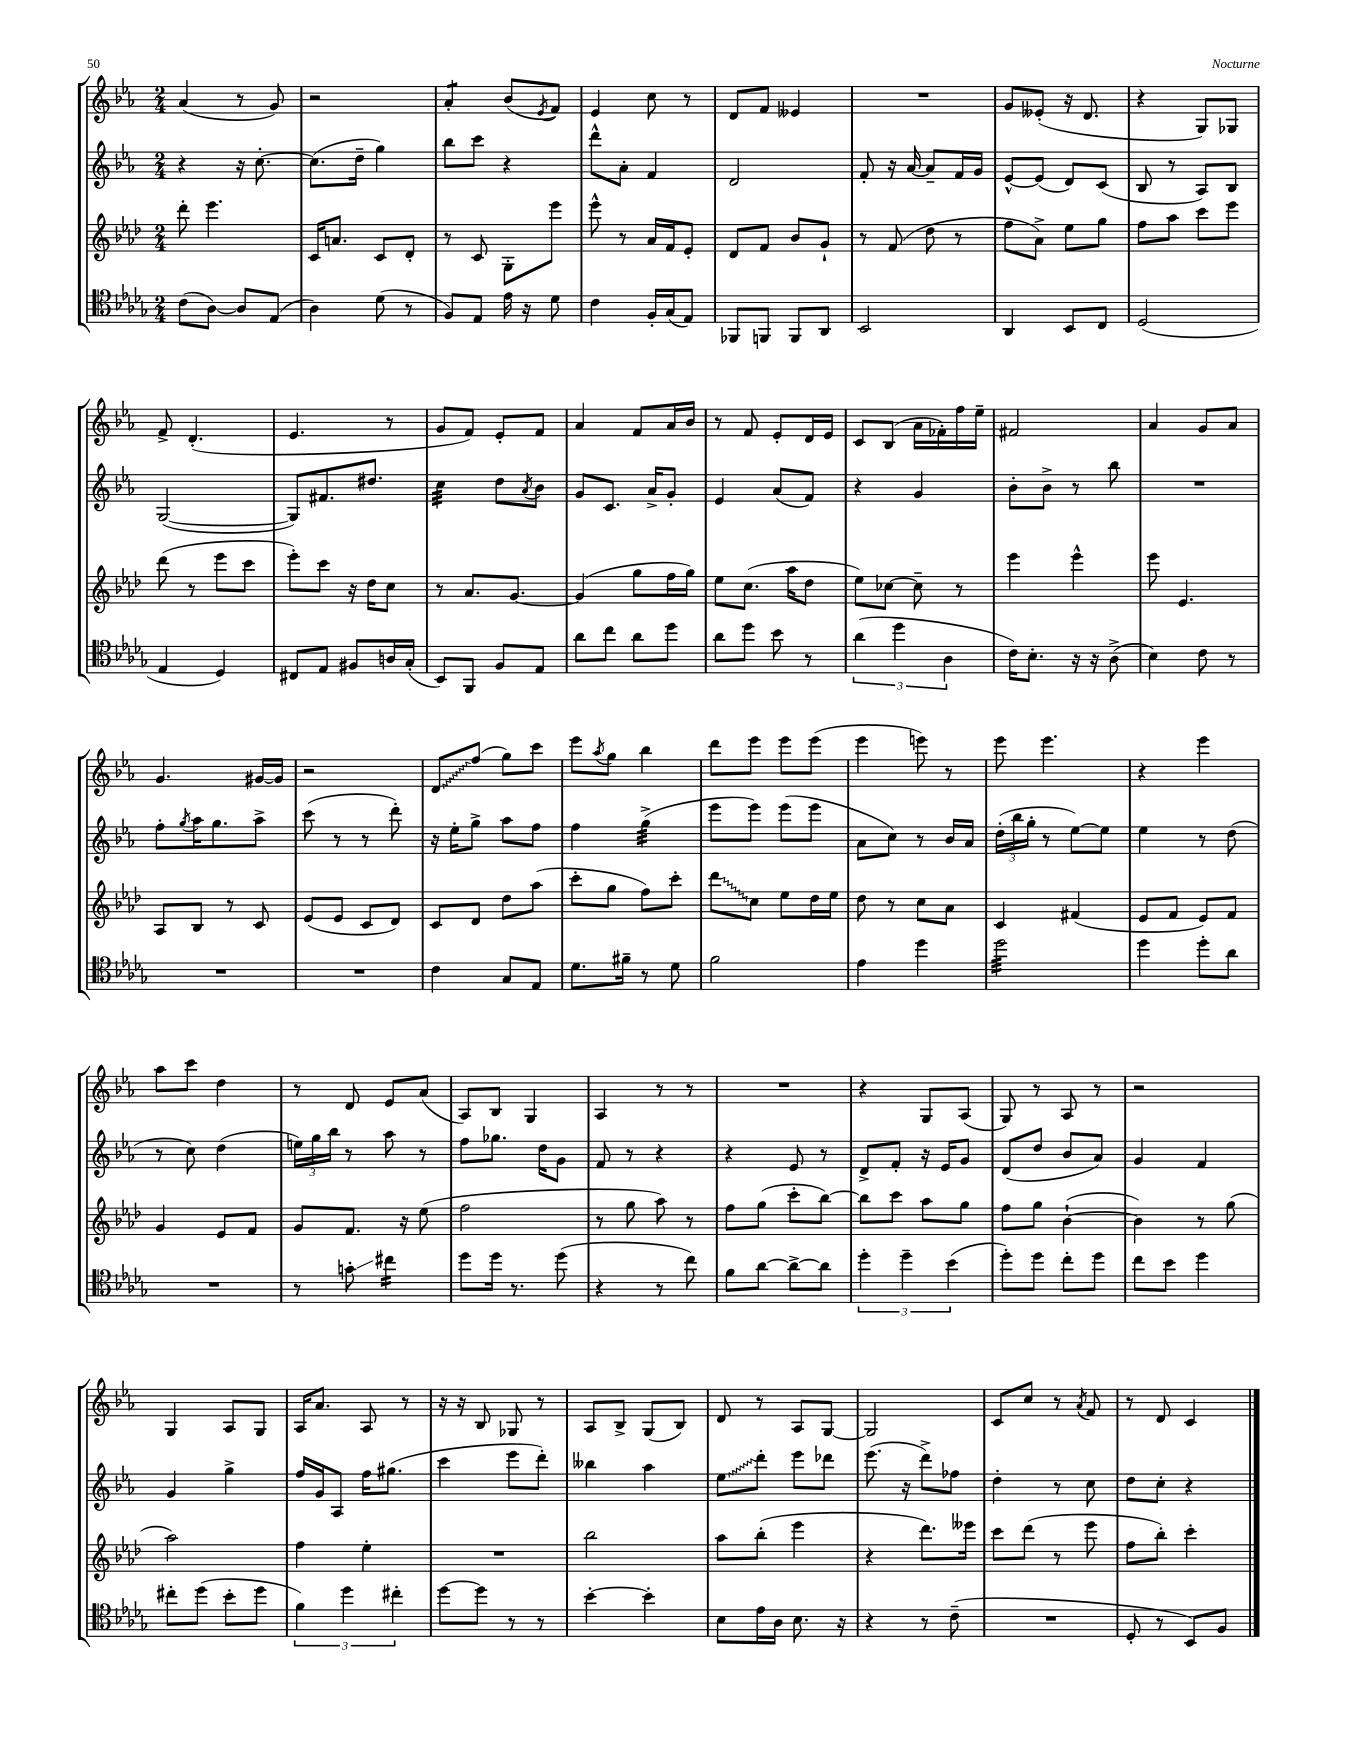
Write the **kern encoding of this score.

**kern	**kern	**kern	**kern
*staff4	*staff3	*staff2	*staff1
*clefC4	*clefG2	*clefG2	*clefG2
*k[b-e-a-d-g-]	*k[b-e-a-d-]	*k[b-e-a-]	*k[b-e-a-]
*M2/4	*M2/4	*M2/4	*M2/4
(8c	8ddd-'	4r	(4a-
[8A-)	4.eee-	.	.
8A-]	.	16r	8r
.	.	[8.cc'	.
(8E-	.	.	8g)
=	=	=	=
4A-)	16c	(8.cc]	2r
.	8.a	.	.
.	.	16dd~	.
(8d-	8c	4gg)	.
8r	8d-'	.	.
=	=	=	=
8F)	8r	8bb-	4a-'
8E-	8c	8ccc	.
16e-	8G'	4r	(8b-
16r	.	.	.
.	.	.	8qe-
8d-	8eee-	.	8f)
=	=	=	=
4c	8eee-^^	8ddd^^	4e-
.	8r	8a-'	.
16F'	16a-	4f	8cc
(16G-	16f	.	.
8E-)	8e-'	.	8r
=	=	=	=
8FF-	8d-	2d	8d
8FF	8f	.	8f
8FF	8b-	.	4e--
8AA-	8g`	.	.
=	=	=	=
2BB-	8r	8f'	2r
.	(8f	16r	.
.	.	[16a-	.
.	8dd-	8a-~]	.
.	8r	16f	.
.	.	16g	.
=	=	=	=
4AA-	8ff	[8e-^^	8g
.	8a-^)	(8e-]	(8e--'
8BB-	8ee-	8d)	16r
.	.	.	8.d
8C	8gg	(8c	.
=	=	=	=
(2D-	8ff	8B-	4r
.	8aa-	8r	.
.	8ccc	8A-)	8G)
.	8eee-	8B-	8G-
=	=	=	=
4E-	(8ddd-	([2G	8f^
.	8r	.	(4.d'
4D-)	8eee-	.	.
.	8ccc	.	.
=	=	=	=
8C#	8eee-')	8G])	4.e-
8E-	8ccc	8.f#	.
8F#	16r	.	.
.	16dd-	8.dd#	.
16A	8cc	.	8r
(16G-'	.	.	.
=	=	=	=
8BB-)	8r	4cc	8g
8FF	8.a-	.	8f)
8F	.	8dd	8e-'
.	[8.g	.	.
.	.	8qa-	.
8E-	.	8b-	8f
=	=	=	=
8a-	(4g]	8g	4a-
8cc	.	8.c	.
8a-	8gg	.	8f
.	.	16a-^	.
8dd-	16ff	8g'	16a-
.	16gg)	.	16b-
=	=	=	=
8a-	8ee-	4e-	8r
8dd-	(8.cc	.	8f
8b-	.	(8a-	8e-'
.	16aa-	.	.
8r	8dd-	8f)	16d
.	.	.	16e-
=	=	=	=
(6a-	8ee-)	4r	8c
.	[8cc-	.	(8B-
6dd-	.	.	.
.	8cc-~]	4g	16a-
.	.	.	16f-')
6A-	.	.	.
.	8r	.	16ff
.	.	.	16ee-~
=	=	=	=
16c)	4eee-	8b-'	2f#
8.B-'	.	.	.
.	.	8b-^	.
16r	4eee-^^	8r	.
16r	.	.	.
(8A-^	.	8bb-	.
=	=	=	=
4B-)	8eee-	2r	4a-
.	4.e-	.	.
8c	.	.	8g
8r	.	.	8a-
=	=	=	=
2r	8A-	8ff'	4.g
.	.	8qgg	.
.	8B-	16aa-	.
.	.	8.gg	.
.	8r	.	.
.	8c	8aa-^	[16g#
.	.	.	16g#]
=	=	=	=
2r	(8e-	(8ccc	2r
.	8e-	8r	.
.	8c	8r	.
.	8d-)	8ddd')	.
=	=	=	=
4c	8c	16r	8d
.	.	16ee-'	.
.	8d-	8gg^	(8ff
8G-	8dd-	8aa-	8gg)
8E-	(8aa-	8ff	8ccc
=	=	=	=
8.d-	8ccc'	4ff	8eee-
.	.	.	8qaa-
.	8gg	.	8gg
16f#~	.	.	.
8r	8ff)	(4gg^	4bb-
8d-	8ccc'	.	.
=	=	=	=
2f	8ddd-	8eee-	8ddd
.	8cc	8eee-)	8eee-
.	8ee-	(8eee-	8eee-
.	16dd-	8eee-	(8eee-
.	16ee-	.	.
=	=	=	=
4e-	8dd-	8a-	4eee-
.	8r	8cc)	.
4dd-	8cc	8r	8eee)
.	8a-	16b-	8r
.	.	16a-	.
=	=	=	=
2dd-	4c	(24dd'	8eee-
.	.	24bb-	.
.	.	24gg'	.
.	.	8r	4.eee-
.	(4f#	[8ee-)	.
.	.	8ee-]	.
=	=	=	=
4dd-	8e-	4ee-	4r
.	8f	.	.
8dd-'	8e-)	8r	4eee-
8a-	8f	(8dd	.
=	=	=	=
2r	4g	8r	8aa-
.	.	8cc)	8ccc
.	8e-	(4dd	4dd
.	8f	.	.
=	=	=	=
8r	8g	24ee)	8r
.	.	24gg	.
.	.	24bb-	.
8g'	8.f	8r	8d
4cc#	.	8aa-	8e-
.	16r	.	.
.	(8ee-	8r	(8a-
=	=	=	=
8dd-	2ff	8ff	8A-)
16dd-	.	8.gg-	8B-
8.r	.	.	.
.	.	.	4G
.	.	16dd	.
(8dd-	.	8g	.
=	=	=	=
4r	8r	8f	4A-
.	8gg	8r	.
8r	8aa-)	4r	8r
8cc)	8r	.	8r
=	=	=	=
8f	8ff	4r	2r
[8a-	(8gg	.	.
8a-^_	8ccc'	8e-	.
8a-]	[8bb-)	8r	.
=	=	=	=
6dd-'	8bb-]	8d^	4r
.	8ccc	8f'	.
6dd-~	.	.	.
.	8aa-	16r	8G
.	.	16e-	.
(6b-	.	.	.
.	8gg	8g	(8A-
=	=	=	=
8dd-')	8ff	(8d	8G)
8dd-	8gg	8dd	8r
8cc'	([4b-`	8b-	8A-
8dd-	.	8a-)	8r
=	=	=	=
8cc	4b-])	4g	2r
8b-	.	.	.
4dd-	8r	4f	.
.	(8gg	.	.
=	=	=	=
8cc#'	2aa-)	4g	4G
(8dd-	.	.	.
8b-'	.	4gg^	8A-
8dd-	.	.	8G
=	=	=	=
6f)	4ff	16ff	16A-
.	.	16g	8.a-
.	.	8A-	.
6dd-	.	.	.
.	4ee-'	16ff	8A-
.	.	(8.gg#	.
6cc#'	.	.	.
.	.	.	8r
=	=	=	=
[8dd-	2r	4ccc	16r
.	.	.	16r
8dd-]	.	.	8B-
8r	.	8eee-	8G-
8r	.	8ddd')	8r
=	=	=	=
[4b-'	2bb-	4bb--	8A-
.	.	.	8B-^
4b-']	.	4aa-	(8G
.	.	.	8B-)
=	=	=	=
8B-	8aa-	8ee-	8d
16e-	(8bb-'	8ddd'	8r
16A-	.	.	.
8.B-	4eee-	8eee-	8A-
.	.	8ddd-	[8G
16r	.	.	.
=	=	=	=
4r	4r	(8.eee-	2G]
.	.	16r	.
8r	8.ddd-)	8ddd^)	.
(8c~	.	8ff-	.
.	16eee--	.	.
=	=	=	=
2r	8ccc	4dd'	8c
.	(8ddd-	.	8cc
.	8r	8r	8r
.	.	.	8qa-
.	8eee-	8cc	8f
=	=	=	=
8D-'	8ff	8dd	8r
8r	8bb-')	8cc'	8d
8BB-)	4ccc'	4r	4c
8F	.	.	.
==	==	==	==
*-	*-	*-	*-
